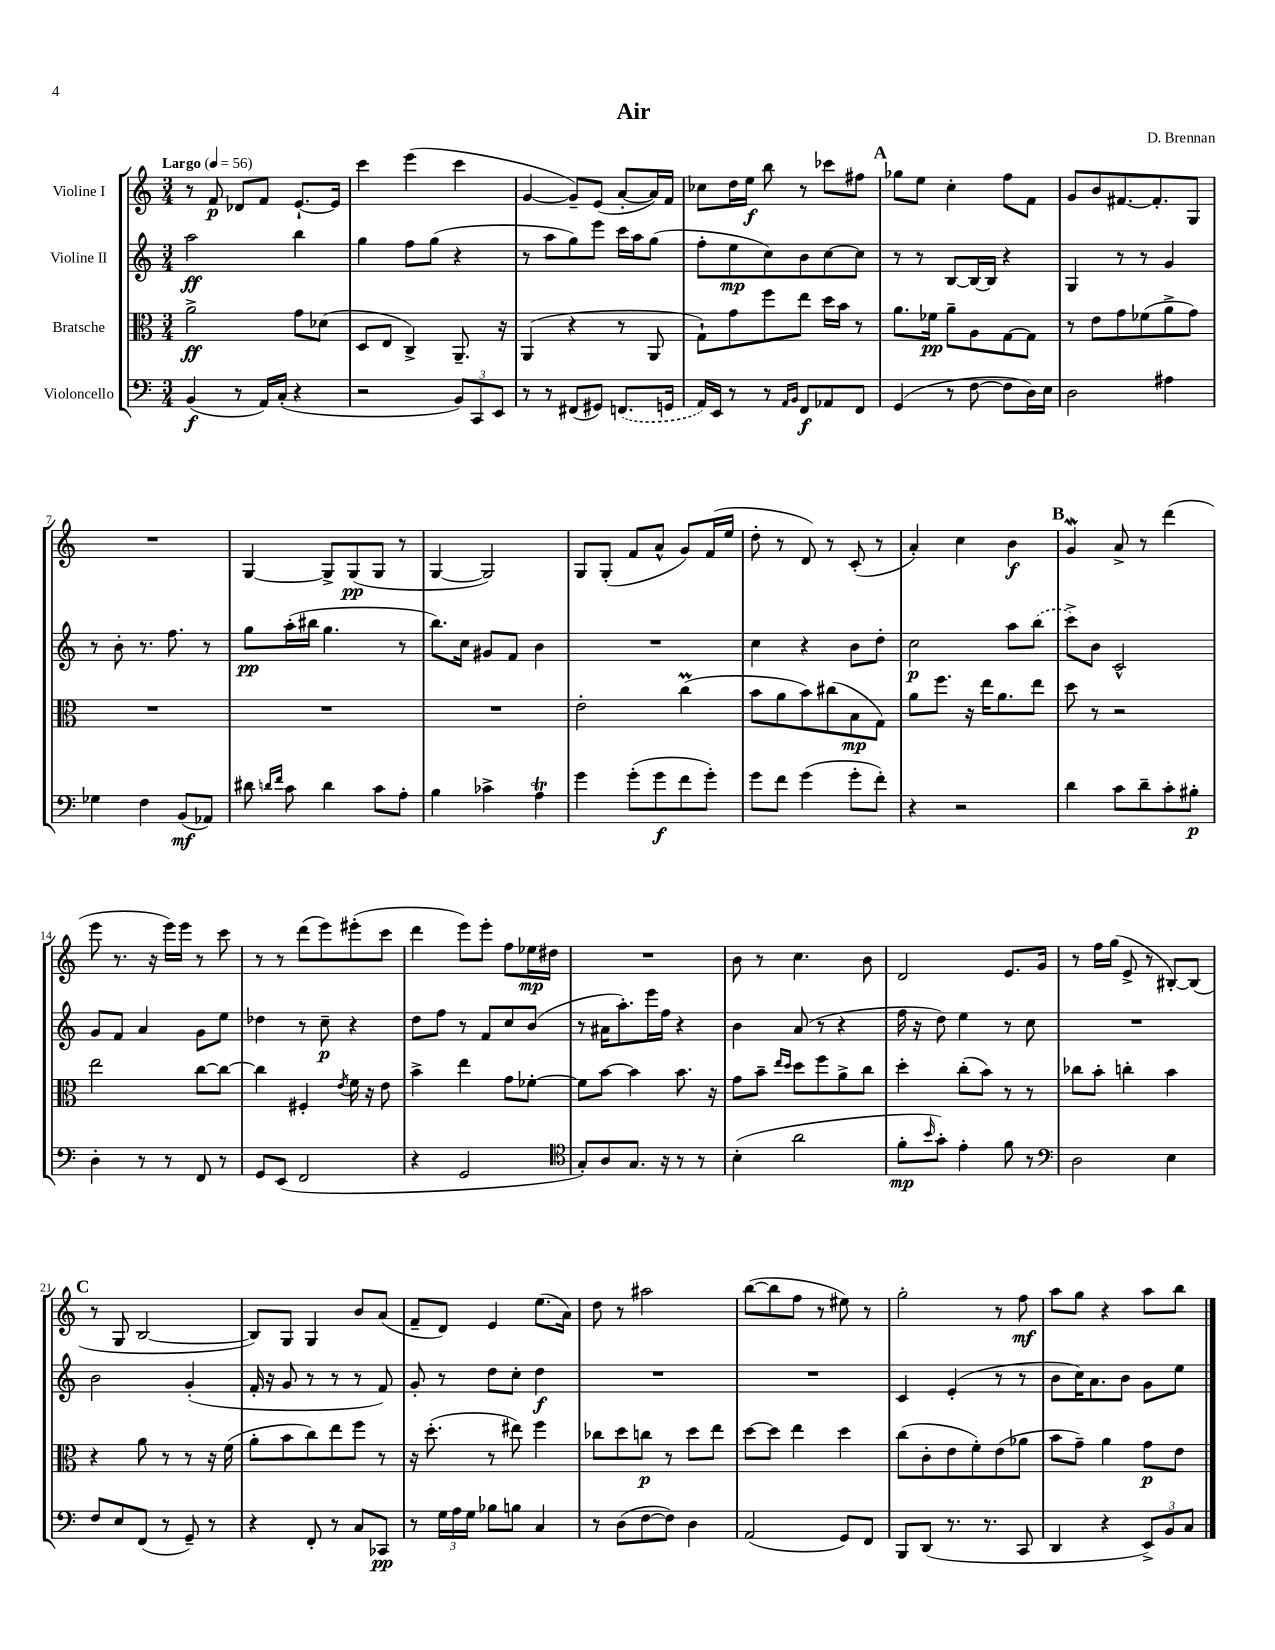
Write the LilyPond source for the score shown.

\header { title = "Air" composer = "D. Brennan" }
<<
\new StaffGroup <<
\new Staff = "s0" \with { instrumentName = "Violine I" } {
    \clef treble \key c \major \numericTimeSignature \time 3/4 \tempo "Largo" 4 = 56
    r8 f'8\p des'8 f'8 e'8.~-! e'16 |
    c'''4 e'''4( c'''4 |
    g'4~ g'8--) e'8( a'8~-. a'16) f'16 |
    ces''8 d''16 e''16\f b''8 r8 ces'''8 fis''8 |
    \mark \markup { \bold "A" } ges''8 e''8 c''4-. f''8 f'8 |
    g'8 b'8 fis'8.~ fis'8.-. g8 |
    R2. |
    g4~ g8-> g8\pp( g8 r8 |
    g4~ g2) |
    g8 g8-.( f'8 a'8-^ g'8) f'16( e''16 |
    d''8-. r8 d'8) r8 c'8-.( r8 |
    a'4-.) c''4 b'4\f |
    \mark \markup { \bold "B" } g'4\mordent a'8-> r8 d'''4( |
    e'''8 r8. r16 e'''16) e'''16 r8 c'''8 |
    r8 r8 d'''8( e'''8) eis'''8-.( c'''8 |
    d'''4 e'''8) e'''8-. f''8 ees''16\mp dis''16 |
    R2. |
    b'8 r8 c''4. b'8 |
    d'2 e'8. g'16 |
    r8 f''16 g''16( e'8-> r8 bis8~-.) bis8( |
    \mark \markup { \bold "C" } r8 g8 b2~ |
    b8) g8 g4 b'8 a'8( |
    f'8-- d'8) e'4 e''8.( a'16) |
    d''8 r8 ais''2 |
    b''8~( b''8 f''8 r8 eis''8) r8 |
    g''2-. r8 f''8\mf |
    a''8 g''8 r4 a''8 b''8 \bar "|." |
}
\new Staff = "s1" \with { instrumentName = "Violine II" } {
    \clef treble \key c \major \numericTimeSignature \time 3/4
    a''2\ff b''4 |
    g''4 f''8 g''8( r4 |
    r8 a''8 g''8) e'''8 c'''16 a''16 g''8( |
    f''8-. e''8\mp c''8) b'8 c''8~ c''8 |
    \mark \markup { \bold "A" } r8 r8 b8~ b16~ b16 r4 |
    g4 r8 r8 g'4 |
    r8 b'8-. r8. f''8. r8 |
    g''8\pp a''16-.( bis''16 g''4. r8 |
    b''8.) c''16 gis'8 f'8 b'4 |
    R2. |
    c''4 r4 b'8 d''8-. |
    c''2\p a''8 \once \slurDashed b''8( |
    \mark \markup { \bold "B" } c'''8->) b'8 c'2-^ |
    g'8 f'8 a'4 g'8 e''8 |
    des''4 r8 c''8--\p r4 |
    d''8 f''8 r8 f'8 c''8 b'8( |
    r8 ais'16 a''8.-.) e'''16 f''16 r4 |
    b'4 a'8( r8 r4 |
    f''16 r16 d''8) e''4 r8 c''8 |
    R2. |
    \mark \markup { \bold "C" } b'2 g'4-.( |
    f'16-. r16 g'8 r8 r8 r8 f'8) |
    g'8-. r8 d''8 c''8-. d''4\f |
    R2. |
    R2. |
    c'4 e'4-.( r8 r8 |
    b'8 c''16) a'8. b'8 g'8 e''8 \bar "|." |
}
\new Staff = "s2" \with { instrumentName = "Bratsche" } {
    \clef alto \key c \major \numericTimeSignature \time 3/4
    a'2->\ff g'8 des'8( |
    d8 e8 c4->) a,8.-- r16 |
    a,4( r4 r8 a,8 |
    g8-!) g'8 f''8 e''8 d''16 b'16 r8 |
    \mark \markup { \bold "A" } a'8. fes'16\pp a'8-- a8 g8~ g8 |
    r8 e'8 g'8 fes'8( a'8-> g'8) |
    R2. |
    R2. |
    R2. |
    e'2-. c''4\prall( |
    b'8 a'8 b'8) cis''8( b8\mp g8) |
    a'8 f''8. r16 e''16 a'8. e''8 |
    \mark \markup { \bold "B" } d''8 r8 r2 |
    e''2 c''8~ c''8~ |
    c''4 fis4-. \acciaccatura { e'8 } f'16 r16 e'8 |
    b'4-> e''4 g'8 fes'8~-. |
    fes'8 b'8~ b'4 b'8. r16 |
    g'8 b'8-- \grace { e''16 d''16 } d''8 f''8 a'8-> c''8 |
    d''4-. c''8-.( b'8) r8 r8 |
    ces''8 b'8-. c''4-. b'4 |
    \mark \markup { \bold "C" } r4 a'8 r8 r8 r16 f'16( |
    a'8-. b'8 c''8) e''8 f''8 r8 |
    r16 d''8.-.( r8 eis''8) f''4 |
    ces''8 d''8 c''8\p r8 d''8 e''8 |
    d''8~ d''8 e''4 d''4 |
    c''8( c'8-. e'8 f'8-.) e'8( aes'8 |
    b'8 g'8--) a'4 g'8\p e'8 \bar "|." |
}
\new Staff = "s3" \with { instrumentName = "Violoncello" } {
    \clef bass \key c \major \numericTimeSignature \time 3/4
    b,4\f( r8 a,16) c16-.( r4 |
    r2 \tuplet 3/2 { b,8) c,8 e,8 } |
    r8 r8 fis,8( gis,8) \once \slurDashed f,8.( g,16 |
    a,16) e,16 r8 r8 \grace { a,16 b,16 } f,8\f aes,8 f,8 |
    \mark \markup { \bold "A" } g,4( r8 f8~ f8 d16) e16 |
    d2 ais4 |
    ges4 f4 b,8\mf( aes,8) |
    dis'8 \grace { d'16 f'16 } c'8 d'4 c'8 a8-. |
    b4 ces'4-> a4\trill |
    g'4 g'8-.( g'8\f f'8 g'8-.) |
    g'8 f'8 g'4( g'8-. f'8-.) |
    r4 r2 |
    \mark \markup { \bold "B" } d'4 c'8 d'8-- c'8-. bis8-.\p |
    d4-. r8 r8 f,8 r8 |
    g,8 e,8( f,2 |
    r4 g,2 |
    \clef tenor g8-.) a8 g8. r16 r8 r8 |
    b4-.( a'2 |
    f'8-.\mp \grace { b'16 } g'8-.) e'4-. f'8 r8 |
    \clef bass d2 e4 |
    \mark \markup { \bold "C" } f8 e8 f,8( r8 g,8--) r8 |
    r4 f,8-. r8 c8 ces,8\pp |
    r8 \tuplet 3/2 { g16 a16 g16 } bes8 b8 c4 |
    r8 d8( f8~ f8) d4 |
    a,2( g,8) f,8 |
    b,,8 d,8( r8. r8. c,8 |
    d,4 r4 \tuplet 3/2 { e,8->) b,8 c8 } \bar "|." |
}
>>
>>
